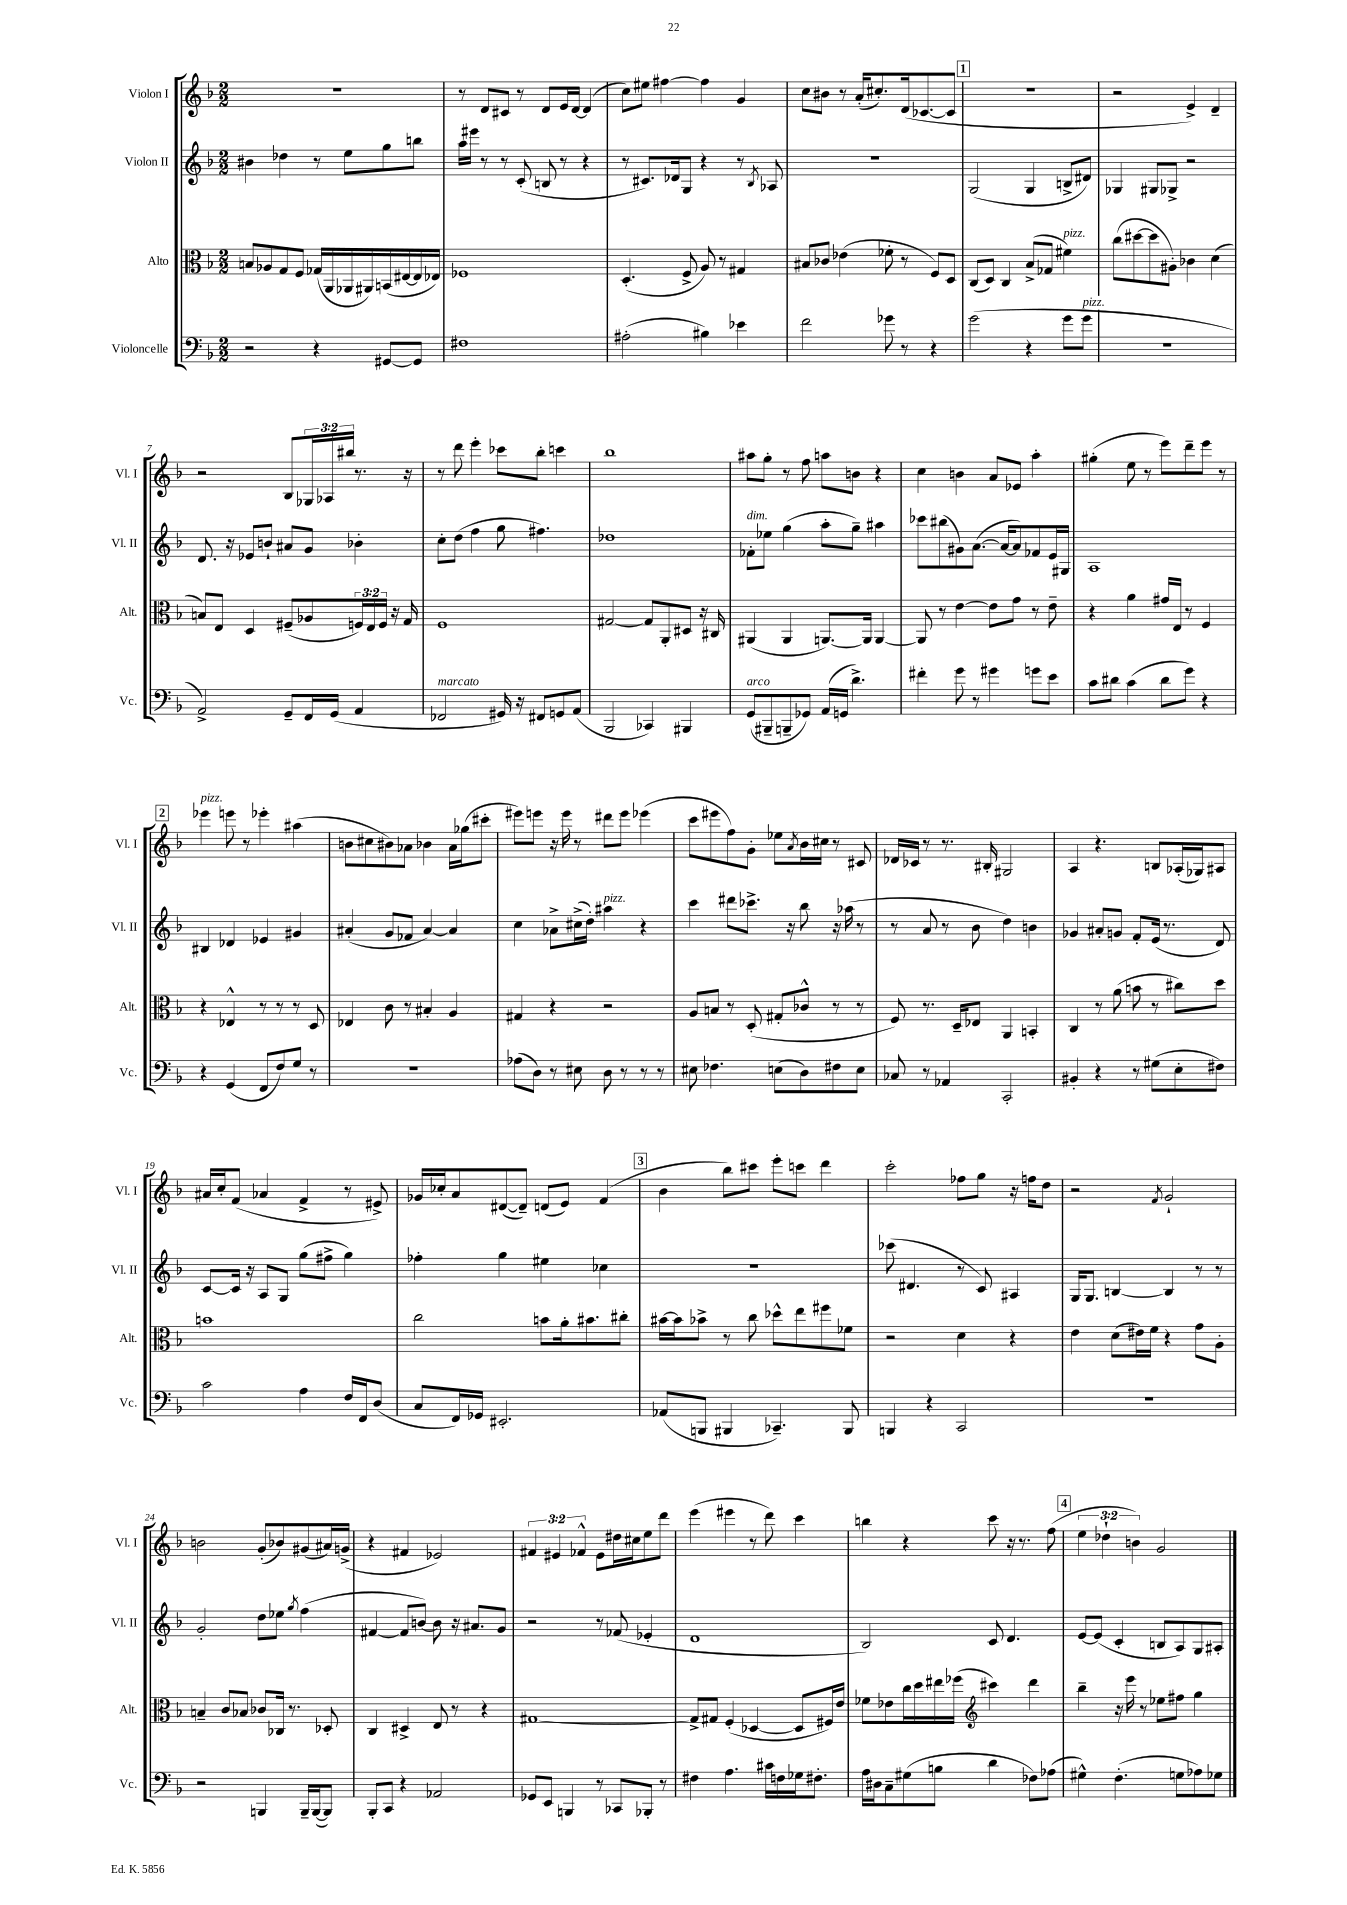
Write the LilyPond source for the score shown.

<<
\new StaffGroup <<
\new Staff = "s0" \with { instrumentName = "Violon I" shortInstrumentName = "Vl. I" } {
    \clef treble \key f \major \numericTimeSignature \time 2/2 \override Staff.TupletNumber.text = #tuplet-number::calc-fraction-text
    R1 |
    r8 d'8 cis'8 r8 d'8 e'16 d'16~ d'4( |
    c''8) eis''8 fis''4~ fis''4 g'4 |
    c''8 bis'8 r8 a'16-.( cis''8.-.) d'16( ces'8.~ ces'8 |
    \mark \markup { \box "1" } R1 |
    r2 e'4->) d'4-- |
    r2 bes8 \tuplet 3/2 { ges16 aes16 bis''16 } r8. r16 |
    r8 d'''8 e'''4-. ces'''8 bes''8-. c'''4 |
    bes''1 |
    ais''8 g''8-. r8 f''8 a''8 b'8 r4 |
    c''4 b'4 a'8 ees'8 a''4-. |
    gis''4-.( e''8 r8 e'''8) d'''8-- e'''8 r8 |
    \mark \markup { \box "2" } ees'''4^\markup { \italic "pizz." } e'''8 r8 ees'''4-. ais''4( |
    b'8 cis''8 bis'8) aes'8 bes'4 aes'16 ges''16( cis'''8-. |
    eis'''8) e'''8 r16 e'''16 r8 dis'''8 e'''8 ees'''4( |
    c'''8 eis'''8 f''8) g'8-. ees''8 \acciaccatura { a'8 } bes'16 cis''16 r8 cis'8 |
    des'16 ces'16 r8 r8. bis16-. gis2 |
    a4 r4. b8 aes16-.( ges16) ais8 |
    ais'16 c''16-. f'8( aes'4 f'4-> r8 eis'8->) |
    ges'16 ces''16-. a'8 dis'8~( dis'8--) d'8( e'8) f'4( |
    \mark \markup { \box "3" } bes'4 bes''8) cis'''8 e'''8-. c'''8 d'''4 |
    c'''2-. fes''8 g''8 r16 f''16 d''8 |
    r2 \acciaccatura { f'8 } g'2-! |
    b'2 g'8-.( bes'8) gis'8( ais'16) g'16->( |
    r4 fis'4 ees'2) |
    \tuplet 3/2 { fis'4 eis'4 fes'4-^ } eis'8 dis''16 cis''16 e''8 d'''8 |
    e'''4( eis'''4 r8 d'''8) c'''4 |
    b''4 r4 c'''8 r16 r8. f''8( |
    \mark \markup { \box "4" } \tuplet 3/2 { e''4 des''4-! b'4) } g'2 \bar "|." |
}
\new Staff = "s1" \with { instrumentName = "Violon II" shortInstrumentName = "Vl. II" } {
    \clef treble \key f \major \numericTimeSignature \time 2/2
    bis'4 des''4 r8 e''8 g''8 b''8 |
    a''16 eis'''16 r8 r8 c'8-.( b8 r8 r4 |
    r8 cis'8.) des'16 g8 r4 r8 \acciaccatura { bes8 } aes8 |
    r1 |
    \mark \markup { \box "1" } g2( g4 b8-> dis'8) |
    ges4 gis8 ges8-> r2 |
    d'8. r16 ees'8 b'8-! ais'8 g'8 bes'4-. |
    c''8-. d''8( f''4 g''8 fis''4.) |
    des''1 |
    fes'8-.^\markup { \italic "dim." } ees''8 g''4( a''8-. g''8--) ais''4 |
    ces'''8 bis''8( gis'8) a'8.~( a'16~ a'8) fes'8 e'16 gis16 |
    a1 |
    \mark \markup { \box "2" } bis4 des'4 ees'4 gis'4 |
    ais'4-.( g'8 fes'8 ais'4~) ais'4 |
    c''4 aes'8-> cis''16->( d''16-.) ais''4^\markup { \italic "pizz." } r4 |
    c'''4 dis'''8 ces'''8.-> r16 bes''8 r16 aes''16( r8 |
    r8 a'8 r8 bes'8 d''4) b'4 |
    ges'4 ais'8-. g'8 f'8-. e'16( r8. d'8) |
    c'8~ c'16 r16 a8 g8 g''8( fis''8-> g''4) |
    fes''4-. g''4 eis''4 ces''4 |
    \mark \markup { \box "3" } r1 |
    ces'''8( dis'4. r8 c'8) ais4 |
    g16 g8. b4~ b4 r8 r8 |
    g'2-. d''8 ees''8 \acciaccatura { g''8 } f''4( |
    fis'4~ fis'8 b'8~) b'8 r16 ais'8. g'8 |
    r2 r8 fes'8( ees'4-. |
    d'1 |
    bes2) c'8 d'4. |
    \mark \markup { \box "4" } e'8~ e'8( c'4-. b8 a8) g8 ais8-. \bar "|." |
}
\new Staff = "s2" \with { instrumentName = "Alto" shortInstrumentName = "Alt." } {
    \clef alto \key f \major \numericTimeSignature \time 2/2 \override Staff.TupletNumber.text = #tuplet-number::calc-fraction-text
    b8 aes8 g8 f8 ges16( a,16 aes,16 ais,16) b,16( eis16~ eis16 ees16) |
    fes1 |
    d4.-.( f8-> a8) r8 gis4 |
    bis8 ces'8 ees'4( fes'8-. r8 f8) d8 |
    \mark \markup { \box "1" } c8( d8) c4 bes8->( ges8 fis'4^\markup { \italic "pizz." }) |
    c''8( dis''8~ dis''8 ais8-.) ces'4 d'4( |
    b8) e8 d4 fis8--( aes8 \tuplet 3/2 { f16) e16 f16 } r16 g16 |
    f1 |
    gis2~ gis8 a,8-. dis8 r16 cis16 |
    ais,4( ais,4 a,8.~) a,16 a,4~ |
    a,8 r8 e'4~ e'8 g'8 r8 e'8-- |
    r4 a'4 gis'16 e16 r8 f4 |
    \mark \markup { \box "2" } r4 ees4-^ r8 r8 r8 d8 |
    ees4 c'8 r8 bis4-. a4 |
    gis4 r4 r2 |
    a8 b8 r8 d8-.( gis8-. ces'8-^ r8 r8 |
    f8) r8. d16-- ees8 a,4 b,4-. |
    c4 r8 a'8( b'8 r8 cis''8) d''8 |
    b'1 |
    c''2 b'8 a'16-. bis'8. cis''8-. |
    \mark \markup { \box "3" } bis'16~ bis'16 bes'8-> r8 c''8 des''8-^ e''8 fis''8 fes'8 |
    r2 d'4 r4 |
    e'4 d'8( eis'16) f'16 r4 g'8 a8-. |
    b4-- c'8 bes8 ces'8 ces16 r8. des8-. |
    c4 dis4-> e8 r8 r4 |
    gis1~ |
    gis8-> gis8 f4-.( des4~ des8 fis16) e'16 |
    fes'8 ees'8 c''16 d''16 eis''16 fes''16( \clef treble cis'''4) d'''4 |
    \mark \markup { \box "4" } bes''4-- r16 e'''16 r8 ees''8 fis''8 g''4 \bar "|." |
}
\new Staff = "s3" \with { instrumentName = "Violoncelle" shortInstrumentName = "Vc." } {
    \clef bass \key f \major \numericTimeSignature \time 2/2
    r2 r4 gis,8~ gis,8 |
    fis1 |
    ais2-.( bis4) ees'4 |
    f'2 ges'8 r8 r4 |
    \mark \markup { \box "1" } g'2( r4 g'8 g'8^\markup { \italic "pizz." } |
    R1 |
    a,2->) g,8-- f,16 g,16( a,4 |
    fes,2^\markup { \italic "marcato" } gis,16) r16 fis,8 g,8 a,8( |
    bes,,2 ces,4) bis,,4 |
    g,8^\markup { \italic "arco" }( bis,,8-- b,,8-- ges,8) a,16( g,16 d'4.->) |
    fis'4-. g'8 r8 gis'4 g'8 e'8 |
    c'8 dis'8 c'4( dis'8 g'8) r4 |
    \mark \markup { \box "2" } r4 g,4( f,8 f8) g8 r8 |
    R1 |
    aes8( d8) r8 eis8 d8 r8 r8 r8 |
    eis8 fes4. e8( d8) fis8 e8 |
    ces8 r8 aes,4 c,2-. |
    bis,4-. r4 r8 gis8( e8-. fis8) |
    c'2 a4 f16 f,16 d8( |
    c8 f,16) ges,16 eis,2.-. |
    \mark \markup { \box "3" } aes,8( b,,8 bis,,4 ces,4.--) bis,,8 |
    b,,4 r4 c,2 |
    R1 |
    r2 b,,4 b,,16-- b,,16~( b,,8) |
    bes,,8-. c,8 r4 aes,2 |
    ges,8 e,8 b,,4 r8 ces,8 bes,,8-. r8 |
    fis4 a4. cis'16 f16 ges16 fis8.-. |
    a16 dis16 c8-- gis8( b8 d'4 fes8) aes8( |
    \mark \markup { \box "4" } gis4-^) f4.-.( g8 aes8) ges8 \bar "|." |
}
>>
>>
